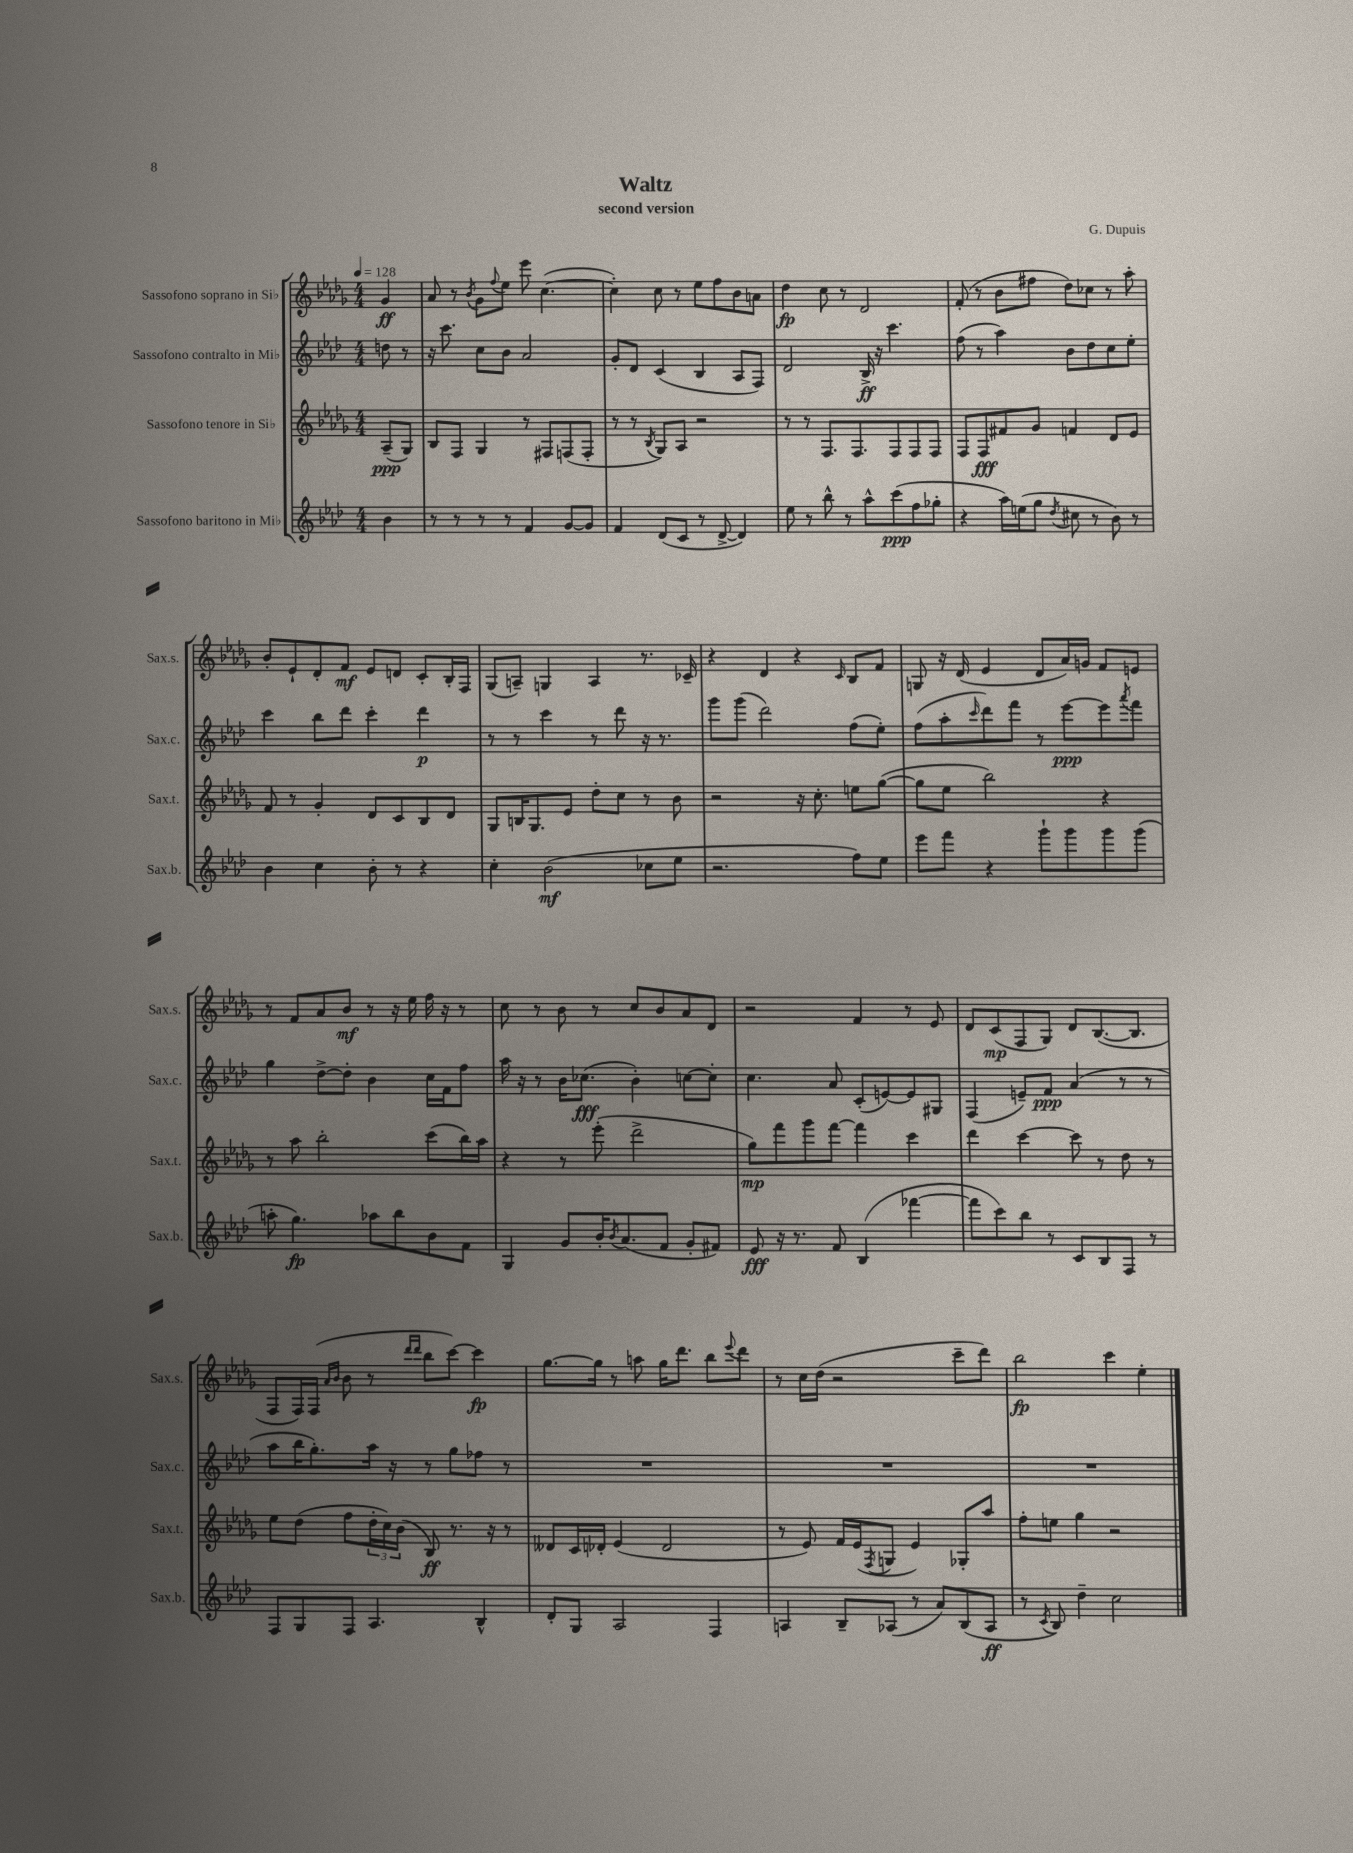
\header { title = "Waltz" composer = "G. Dupuis" subtitle = "second version" }
<<
\new StaffGroup <<
\new Staff = "s0" \with { instrumentName = "Sassofono soprano in Sib" shortInstrumentName = "Sax.s." } {
    \clef treble \key des \major \numericTimeSignature \time 4/4 \partial 4 \tempo 4 = 128
    ges'4\ff |
    aes'8 r8 \acciaccatura { bes'8 } ges'8 \appoggiatura { f''8 } ees''8 ees'''8 c''4.~( |
    c''4-.) c''8 r8 ees''8 f''8 bes'8 a'8 |
    des''4\fp c''8 r8 des'2 |
    f'8-.( r8 bes'8 fis''8 des''8) ces''8 r8 aes''8-. |
    bes'8-. ees'8-! des'8-. f'8\mf ees'8 d'8 c'8-. bes16-. f16 |
    ges8( a8--) g4 a4 r8. ces'16-- |
    r4 des'4 r4 \grace { c'16 } bes8 f'8 |
    g8 r16 des'16( ees'4 des'8 aes'16) g'16 f'8 e'8 |
    r8 f'8 aes'8 bes'8\mf r8 r16 ees''16 f''16 r16 r8 |
    c''8 r8 bes'8 r8 c''8 bes'8 aes'8 des'8 |
    r2 f'4 r8 ees'8 |
    des'8 c'8\mp( f8 ges8) des'8 bes8.~( bes8. |
    f8 f16) f16( \grace { aes'16 bes'16 } bes'8 r8 \grace { des'''16 des'''16 } bes''8 c'''8~) c'''4\fp |
    ges''8.~ ges''16 r8 a''8 ges''16 des'''8. bes''8 \appoggiatura { ees'''8 } des'''8 |
    r8 c''16 des''16( r2 c'''8-- des'''8) |
    bes''2\fp c'''4 ees''4-. \bar "|." |
}
\new Staff = "s1" \with { instrumentName = "Sassofono contralto in Mib" shortInstrumentName = "Sax.c." } {
    \clef treble \key aes \major \numericTimeSignature \time 4/4 \partial 4
    d''8 r8 |
    r16 c'''8. c''8 bes'8 aes'2 |
    g'8-. des'8 c'4( bes4 aes8 f8) |
    des'2 bes16->\ff r16 c'''4. |
    f''8( r8 aes''4) bes'8 des''8 c''8 ees''8-. |
    c'''4 bes''8 des'''8 c'''4-. des'''4\p |
    r8 r8 c'''4 r8 des'''8 r16 r8. |
    g'''8 g'''8( des'''2) f''8( ees''8-.) |
    f''8( aes''8-. \grace { c'''16 } des'''8) f'''8 r8 ees'''8~\ppp ees'''8 \acciaccatura { aes'''8 } f'''8 |
    g''4 des''8~-> des''8-. bes'4 c''16 f'16 f''8 |
    aes''16 r16 r8 bes'16 ces''8.\fff( bes'4-.) c''8~ c''8-. |
    c''4. aes'8 c'8-.( e'8~) e'8 gis8 |
    f4( e'8--) f'8\ppp aes'4( r8 r8 |
    aes''8 bes''16 g''8.-.) aes''16 r16 r8 g''8 fes''8 r8 |
    R1 |
    R1 |
    R1 \bar "|." |
}
\new Staff = "s2" \with { instrumentName = "Sassofono tenore in Sib" shortInstrumentName = "Sax.t." } {
    \clef treble \key des \major \numericTimeSignature \time 4/4 \partial 4
    aes8--\ppp( ges8) |
    bes8 f8 ges4 r8 fis8 f8( f8-. |
    r8 r8 \acciaccatura { bes8 } ges8) aes8 r2 |
    r8 r8 f8. f8. f8 f8 f8 |
    f8 f8\fff fis'8 ges'8 f'4 des'8 ees'8 |
    f'8 r8 ges'4-. des'8 c'8 bes8 des'8 |
    ges8 b16 ges8. ees'8 des''8-. c''8 r8 bes'8 |
    r2 r16 c''8.-. e''8 ges''8~( |
    ges''8 ees''8 bes''2) r4 |
    r8 aes''8 bes''2-. c'''8( bes''16) aes''16 |
    r4 r8 ees'''8-.( des'''2-> |
    ges''8\mp) f'''8 ges'''8 f'''8~ f'''4 c'''4 |
    des'''4 c'''4~ c'''8 r8 des''8 r8 |
    ees''8 des''8( f''8 \tuplet 3/2 { des''16-. c''16) bes'16( } bes8\ff) r8. r16 r8 |
    deses'8 c'16 des'16-. ees'4( des'2 |
    r8 ees'8) f'16 ees'16( \acciaccatura { f8 } g8 ees'4) ges8-. aes''8 |
    f''8-. e''8 ges''4 r2 \bar "|." |
}
\new Staff = "s3" \with { instrumentName = "Sassofono baritono in Mib" shortInstrumentName = "Sax.b." } {
    \clef treble \key aes \major \numericTimeSignature \time 4/4 \partial 4
    bes'4 |
    r8 r8 r8 r8 f'4 g'8~ g'8 |
    f'4 des'8( c'8 r8 des'8~-> des'4) |
    ees''8 r8 bes''8-^ r8 aes''8-^ c'''8\ppp( f''8 ges''8-. |
    r4 aes''16) e''16( g''8 \acciaccatura { des''8 } cis''8 r8 bes'8) r8 |
    bes'4 c''4 bes'8-. r8 r4 |
    c''4-. bes'2\mf( ces''8 ees''8 |
    r2. f''8) ees''8 |
    ees'''8 f'''8 r4 g'''8-! g'''8 g'''8 g'''8( |
    a''8-. g''4.\fp) aes''8 bes''8 bes'8 f'8 |
    g4 g'8 bes'16-. \acciaccatura { bes'8 } aes'8.( f'8 g'8-. fis'8) |
    ees'8\fff r16 r8. f'8 bes4( fes'''4~ |
    fes'''8 c'''8) bes''8 r8 c'8 bes8 f8 r8 |
    f8 g8 f8 aes4. bes4-^ |
    des'8-. g8 aes2 f4 |
    a4 bes8-- aes8( r8 aes'8) bes8( aes8\ff |
    r8 \acciaccatura { c'8 } bes8) des''4-- c''2 \bar "|." |
}
>>
>>
\layout { \context { \Score \remove "Bar_number_engraver" } }
